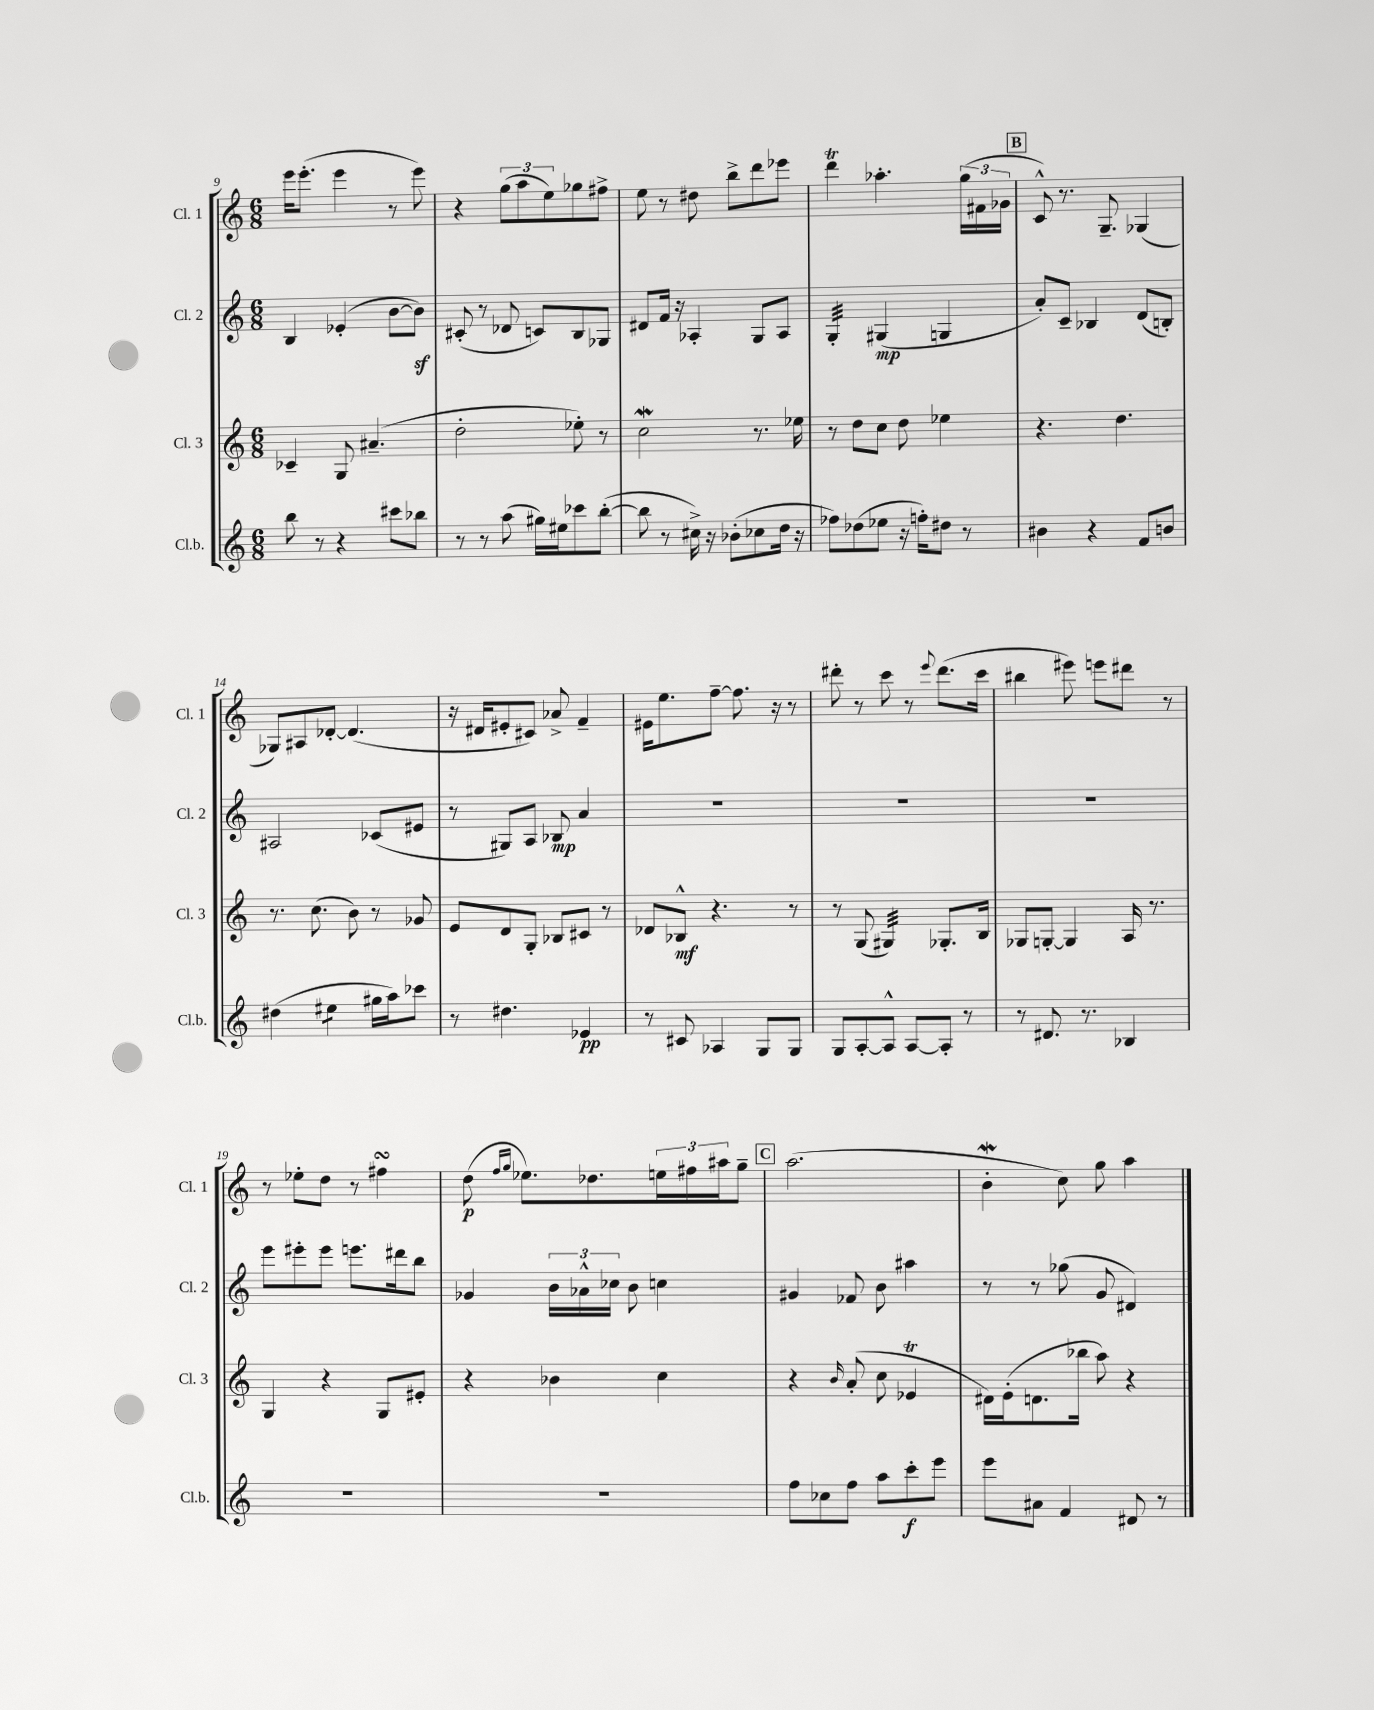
<<
\new StaffGroup <<
\new Staff = "s0" \with { instrumentName = "Cl. 1" shortInstrumentName = "Cl. 1" } {
    \clef treble \key c \major \numericTimeSignature \time 6/8
    e'''16 e'''8.-.( e'''4 r8 e'''8) |
    r4 \tuplet 3/2 { g''8( a''8 e''8) } ges''8 fis''8-> |
    e''8 r8 dis''8 b''8-> d'''8 ees'''8 |
    d'''4\trill aes''4.-. \tuplet 3/2 { g''16( fis'16 ges'16 } |
    \mark \markup { \box "B" } c'8-^) r8. g8.-- ges4( |
    ges8) ais8 des'8~-. des'4.( |
    r16 dis'16 eis'8-. cis'8) aes'8-> f'4-- |
    eis'16 e''8. f''8~-- f''8. r16 r8 |
    dis'''8-. r8 c'''8 r8 \appoggiatura { e'''8 } dis'''8.( c'''16 |
    bis''4 eis'''8) e'''8 dis'''8 r8 |
    r8 ees''8-. d''8 r8 fis''4\turn |
    d''8\p( \grace { f''16 g''16 } ees''8.) des''8. \tuplet 3/2 { e''16 fis''16 ais''16 } g''8-- |
    \mark \markup { \box "C" } a''2.( |
    b'4-.\mordent c''8) g''8 a''4 \bar "|." |
}
\new Staff = "s1" \with { instrumentName = "Cl. 2" shortInstrumentName = "Cl. 2" } {
    \clef treble \key c \major \numericTimeSignature \time 6/8
    b4 ees'4-.( b'8~ b'8\sf) |
    cis'8-.( r8 des'8 c'8) b8 ges8 |
    dis'8 f'16 r16 aes4-. g8 aes8 |
    g4:32-. gis4\mp( g4 |
    \mark \markup { \box "B" } a'8-.) c'8-- bes4 d'8( b8-.) |
    ais2 ces'8( eis'8 |
    r8 gis8) a8 bes8\mp a'4 |
    R2. |
    R2. |
    R2. |
    e'''8 eis'''8-. eis'''8 e'''8. dis'''16 b''8 |
    ges'4 \tuplet 3/2 { b'16 aes'16-^ ces''16 } b'8 c''4 |
    \mark \markup { \box "C" } gis'4 fes'8 b'8 ais''4 |
    r8 r8 ges''8( g'8 dis'4) \bar "|." |
}
\new Staff = "s2" \with { instrumentName = "Cl. 3" shortInstrumentName = "Cl. 3" } {
    \clef treble \key c \major \numericTimeSignature \time 6/8
    ces'4-- g8 ais'4.--( |
    d''2-. ees''8-.) r8 |
    c''2\mordent r8. ees''16 |
    r8 d''8 c''8 d''8 ees''4 |
    \mark \markup { \box "B" } r4. d''4. |
    r8. c''8.( b'8) r8 ges'8 |
    e'8 d'8 g8-. bes8 cis'8 r8 |
    des'8 bes8-^\mf r4. r8 |
    r8 g8( gis4:32) ges8.-. b16 |
    ges8 g8~-. g4 a16 r8. |
    g4 r4 g8 eis'8-. |
    r4 bes'4 c''4 |
    \mark \markup { \box "C" } r4 \grace { b'16 } a'8-.( c''8 ees'4\trill |
    dis'16) e'16-.( d'8. bes''16 a''8) r4 \bar "|." |
}
\new Staff = "s3" \with { instrumentName = "Cl.b." shortInstrumentName = "Cl.b." } {
    \clef treble \key c \major \numericTimeSignature \time 6/8
    b''8 r8 r4 cis'''8 bes''8 |
    r8 r8 a''8( gis''16) eis''16 ces'''8 b''8~-.( |
    b''8 r8 cis''16->) r16 bes'8-.( ces''8 d''16 r16 |
    fes''8) des''8( ees''8 r16 f''16-.) dis''8 r8 |
    \mark \markup { \box "B" } bis'4 r4 f'8 b'8 |
    dis''4( eis''4:8 gis''16 a''16) ces'''8 |
    r8 dis''4. ees'4\pp |
    r8 cis'8 aes4 g8 g8 |
    g8 a8~-. a8-^ a8~ a8-. r8 |
    r8 dis'8. r8. bes4 |
    R2. |
    R2. |
    \mark \markup { \box "C" } f''8 ces''8 f''8 a''8 c'''8-.\f e'''8 |
    e'''8 ais'8 f'4 dis'8 r8 \bar "|." |
}
>>
>>
\layout { \context { \Score currentBarNumber = #9 } }
